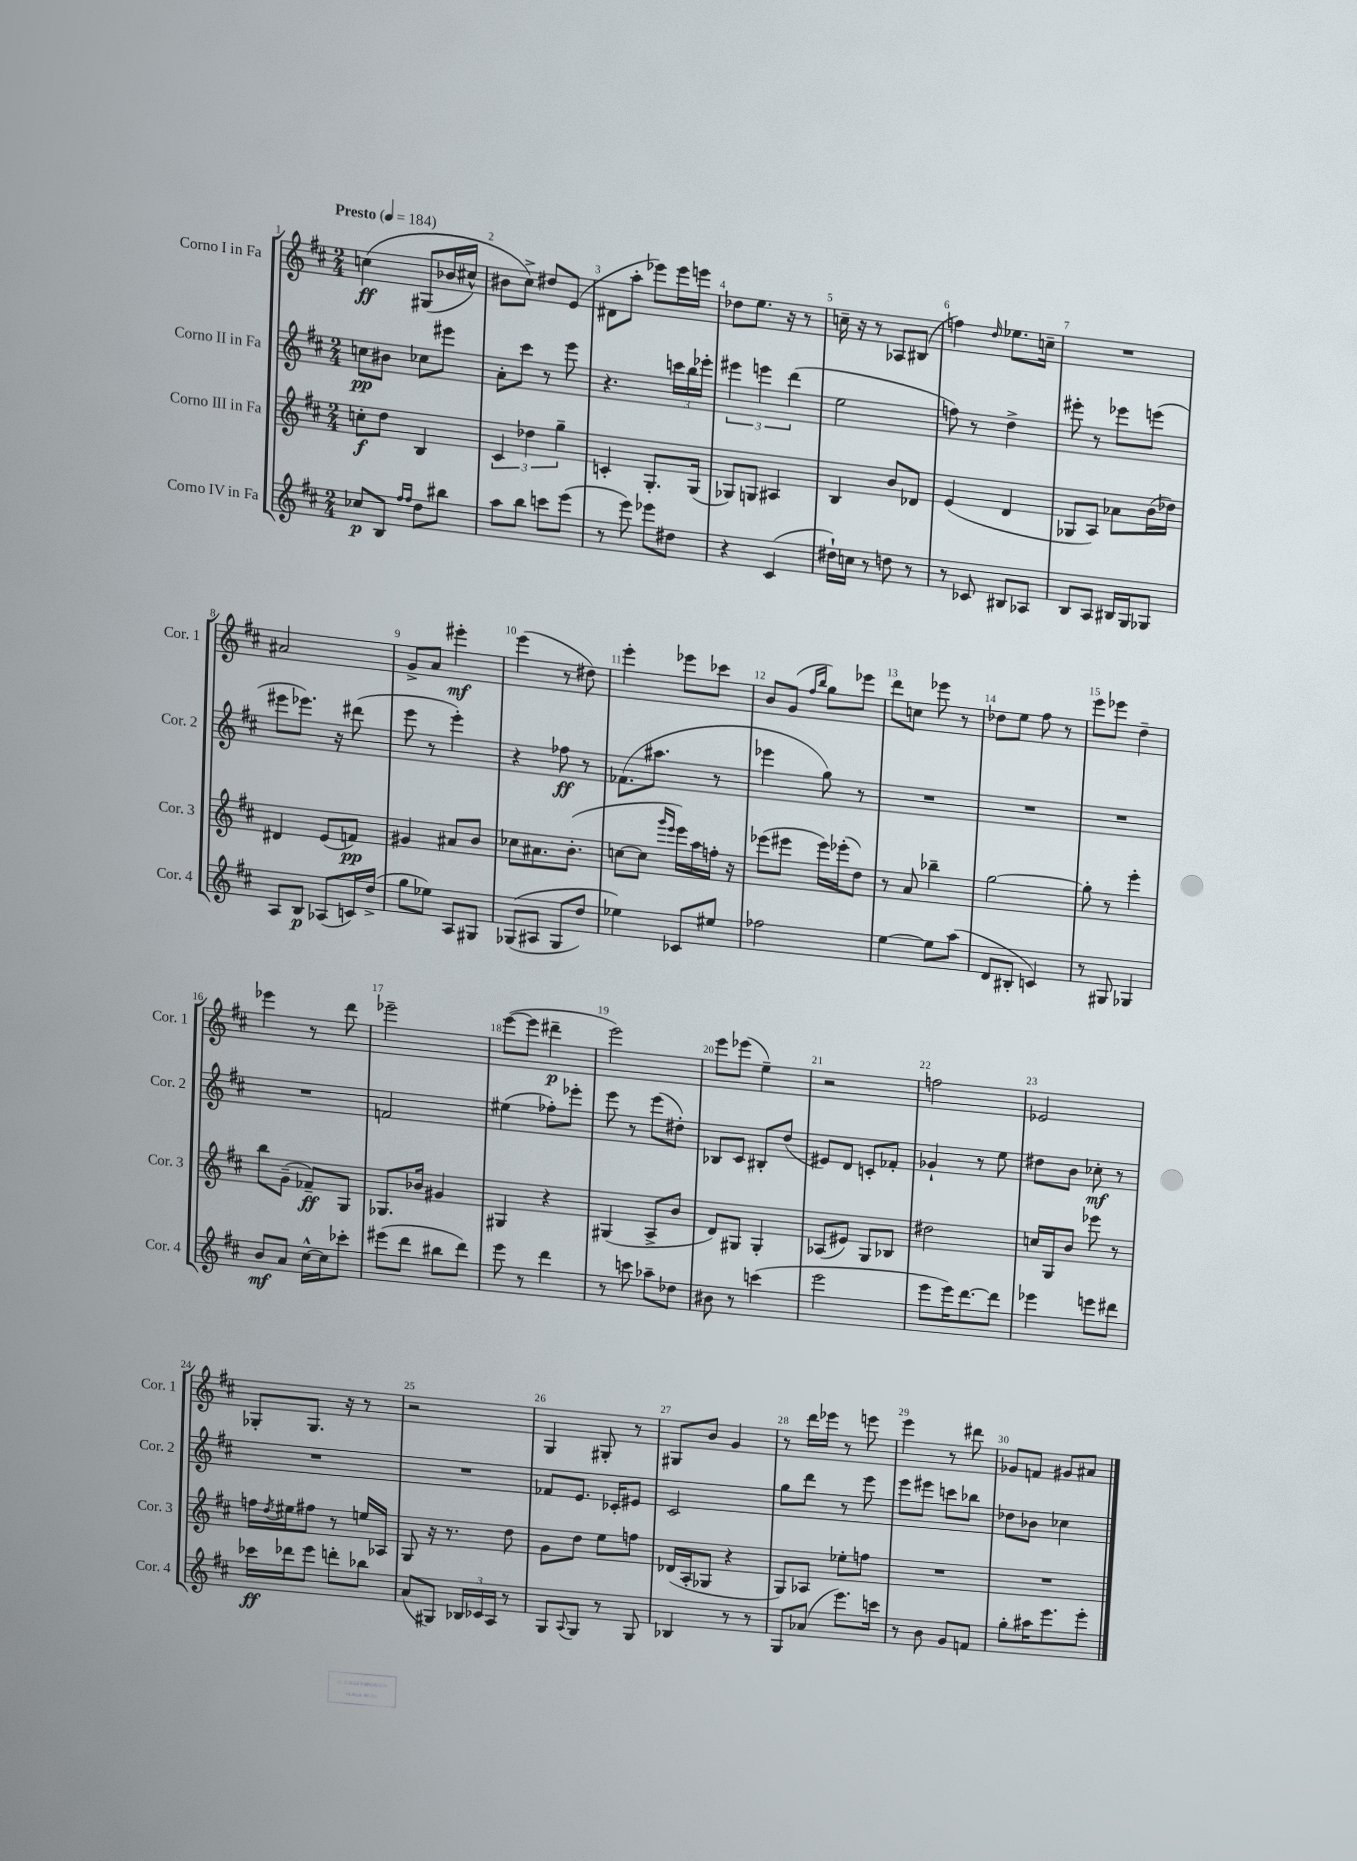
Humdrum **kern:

**kern	**kern	**kern	**kern
*staff4	*staff3	*staff2	*staff1
*clefG2	*clefG2	*clefG2	*clefG2
*k[f#c#]	*k[f#c#]	*k[f#c#]	*k[f#c#]
*M2/4	*M2/4	*M2/4	*M2/4
*MM184	*MM184	*MM184	*MM184
8cc-/L	8cc'\L	8cc\L	&(4cc\
8B/J	8dd\J	8b#\J	.
16qqff#/LL	.	.	.
16qqff#/JJ	.	.	.
8dd\L	4B/	8cc-\L	(8G#/L
8bb#\J	.	8eee#\J	16b-/L
.	.	.	16cc#^^/JJ)
=	=	=	=
8aa\L	6c#/	8a'\L	8b#\L
8bb\J	.	8ccc#\J	8cc#^\J&)
.	6dd-\	.	.
8ccc\L	.	8r	8dd#/L
.	6gg~\	.	.
(8eee\J	.	8eee\	(8e/J
=	=	=	=
8r	4c'/	4.r	8d#\L
8eee\)	.	.	8aa'\J
8eee-\L	8.G'/L	.	8eee-\L)
8dd#\J	.	24ccc\LL	16eee-\L
.	.	24bb\	.
.	(16G/Jk	.	16eee\JJ
.	.	24eee-'\JJ	.
=	=	=	=
4r	8G-/L)	6eee#\	8dd-\L
.	8G/J	.	8.ee\J
.	.	6eee\	.
(4c#/	4A#/	.	.
.	.	.	16r
.	.	(6ddd\	.
.	.	.	8r
=	=	=	=
16dd#`\LL)	4B/	2ee\	16cc~\
16cc\JJ	.	.	16r
8r	.	.	8r
8dd\	8b/L	.	8A-/L
8r	8d-/J	.	(8B#/J
=	=	=	=
8r	(4e/	8ff\)	4ff\)
8c-/	.	8r	.
.	.	.	16qqdd/
8B#/L	4d/	4dd^\	8.ee-\L
8A-/J	.	.	.
.	.	.	16cc~\Jk
=	=	=	=
8B/L	8G-/L	8eee#'\	2r
8A/J	8A/J)	8r	.
16B#/LL	8a-\L	8eee-\L	.
16G/J	.	.	.
8G-/J	(16b\L	(8eee\J	.
.	16dd-\JJ)	.	.
=	=	=	=
8A/L	4d#/	8eee#\L	2a#/
8B/J	.	8.eee-\J)	.
(8A-/L	(8e/L	.	.
.	.	16r	.
16c/L)	8f/J)	(8ddd#\	.
(16dd^/JJ	.	.	.
=	=	=	=
8gg\L	4g#/	8eee\	8g^/L
8ee-\J)	.	8r	8a/J
8A/L	8a#/L	4eee'\)	4eee#'\
8G#/J	8b/J	.	.
=	=	=	=
&((8G-/L	8cc-\L	4r	(4eee\
8A#/J	8.a#\	.	.
8G-/L	.	8ff-\	8r
.	(8.b'\J	.	.
8dd/J)	.	8r	8dd#\)
=	=	=	=
4ee-\&)	[8cc\L	(8.f-\L	4eee'\
.	8cc\]J	.	.
.	.	8.aa#\J	.
.	16qqggg/LL	.	.
.	16qqeee/JJ	.	.
8c-/L	16eee\LL)	.	8eee-\L
.	16aa\	.	.
8ee#/J	16ff'\JJ	8r	8ccc-\J
.	16r	.	.
=	=	=	=
2ff-\	(8eee-\L	4eee-\	8b/L
.	8eee#\J	.	(8g/J
.	.	.	16qqff#/LL
.	.	.	16qqbb/JJ
.	16eee#\LL)	8gg\)	8gg\L)
.	(16eee-'\J	.	.
.	8dd\J)	8r	8eee-\J
=	=	=	=
[4ee\	8r	2r	8ddd\L
.	8a/	.	8cc\J
8ee\]L	4bb-~\	.	8eee-\
(8aa\J	.	.	8r
=	=	=	=
8d/L	[2gg\	2r	8dd-\L
8B#'/J	.	.	8ee\J
4c/)	.	.	8ff#\
.	.	.	8r
=	=	=	=
8r	8gg'\]	2r	8eee\L
8G#/	8r	.	8eee-\J
4G-/	4eee'\	.	4dd~\
=	=	=	=
8b/L	8bb\L	2r	4eee-\
8a/J	(8g~\J	.	.
[16cc#^^\LL	8f-~/L)	.	8r
16cc#\]J	.	.	.
8ccc-'\J	8G/J	.	8ddd\
=	=	=	=
(8eee#\L	8.G-/L	2f/	2eee-~\
8ddd\J	.	.	.
.	16b-/Jk	.	.
8bb#\L	4g#/	.	.
8ddd\J)	.	.	.
=	=	=	=
8eee\	4G#/	(4ee#\	([8eee\L
8r	.	.	8eee\]J
4ddd\	4r	8ff-'\L)	4ddd#~\
.	.	8eee-'\J	.
=	=	=	=
8r	(4G#/	8eee\	2eee\)
8ccc\	.	8r	.
8aa-~\L	8A^/L	(8eee\L	.
8dd-\J	8b/J	8dd#'\J)	.
=	=	=	=
8b#\	8d/L)	8B-/L	8eee\L
8r	8G#/J	8c#/J	(8eee-\J
(4ccc\	4G#'/	8B#'/L	4ee~\)
.	.	(8dd/J	.
=	=	=	=
2eee\	(8A-/L	8e#/L)	2r
.	8e#/J)	8d/J	.
.	8G/L	8c'/L	.
.	8B-/J	8f-'/J	.
=	=	=	=
8eee\L	2dd#\	4g-`/	2ff\
16eee\K)	.	.	.
[8.ddd\	.	.	.
.	.	8r	.
8ddd\]J	.	8ee\	.
=	=	=	=
4eee-\	16cc/LL	8dd#\L	2e-/
.	16G/J	.	.
.	8b/J	8b\J	.
8eee\L	8eee-\	8cc-'\	.
8ddd#\J	8r	8r	.
=	=	=	=
16ccc-\LL	16ff\LL	2r	8G-'/L
.	8qdd/	.	.
16ddd-\J	16ee#\J	.	.
8eee\J	8ff#\J	.	8.G-/J
8ddd'\L	8r	.	.
.	.	.	16r
8bb-\J	16ee/LL	.	8r
.	16A-/JJ	.	.
=	=	=	=
(8a/L	8G/	2r	2r
8G#/J)	16r	.	.
.	8.r	.	.
24B-/LL	.	.	.
24c-/	.	.	.
24A/JJ	.	.	.
8r	8dd\	.	.
=	=	=	=
8G/L	8g\L	8f-/L	4G/
8qqA/	.	.	.
8G/J	8dd\J	8.e/J	.
8r	8ee\L	.	8G#'/
.	.	16c-'/LK	.
8G/	8ff\J	8e#/J	8r
=	=	=	=
4B-/	(16d-/LL	2c#/	8G#/L
.	16A'/J	.	.
.	8G-/J	.	8b/J
8r	4r	.	4g/
8r	.	.	.
=	=	=	=
8G/L	8G/L)	8gg\L	8r
(8a-/J	8A-/J	8ddd\J	16ddd\LL
.	.	.	16eee-\JJ
8.eee\L)	8ee-'\L	8r	8r
.	8ff\J	8eee\	8eee\
16ccc\Jk	.	.	.
=	=	=	=
8r	2r	8eee\L	4eee\
8b\	.	8eee#\J	.
8g/L	.	8ccc\L	8r
8f/J	.	8bb-\J	8ddd#\
=	=	=	=
8gg'\L	2r	8dd-\L	8g-/L
16aa#\K	.	8b-\J	8f/J
8.eee\	.	.	.
.	.	4cc-\	8g#/L
8eee'\J	.	.	8a#/J
==	==	==	==
*-	*-	*-	*-
